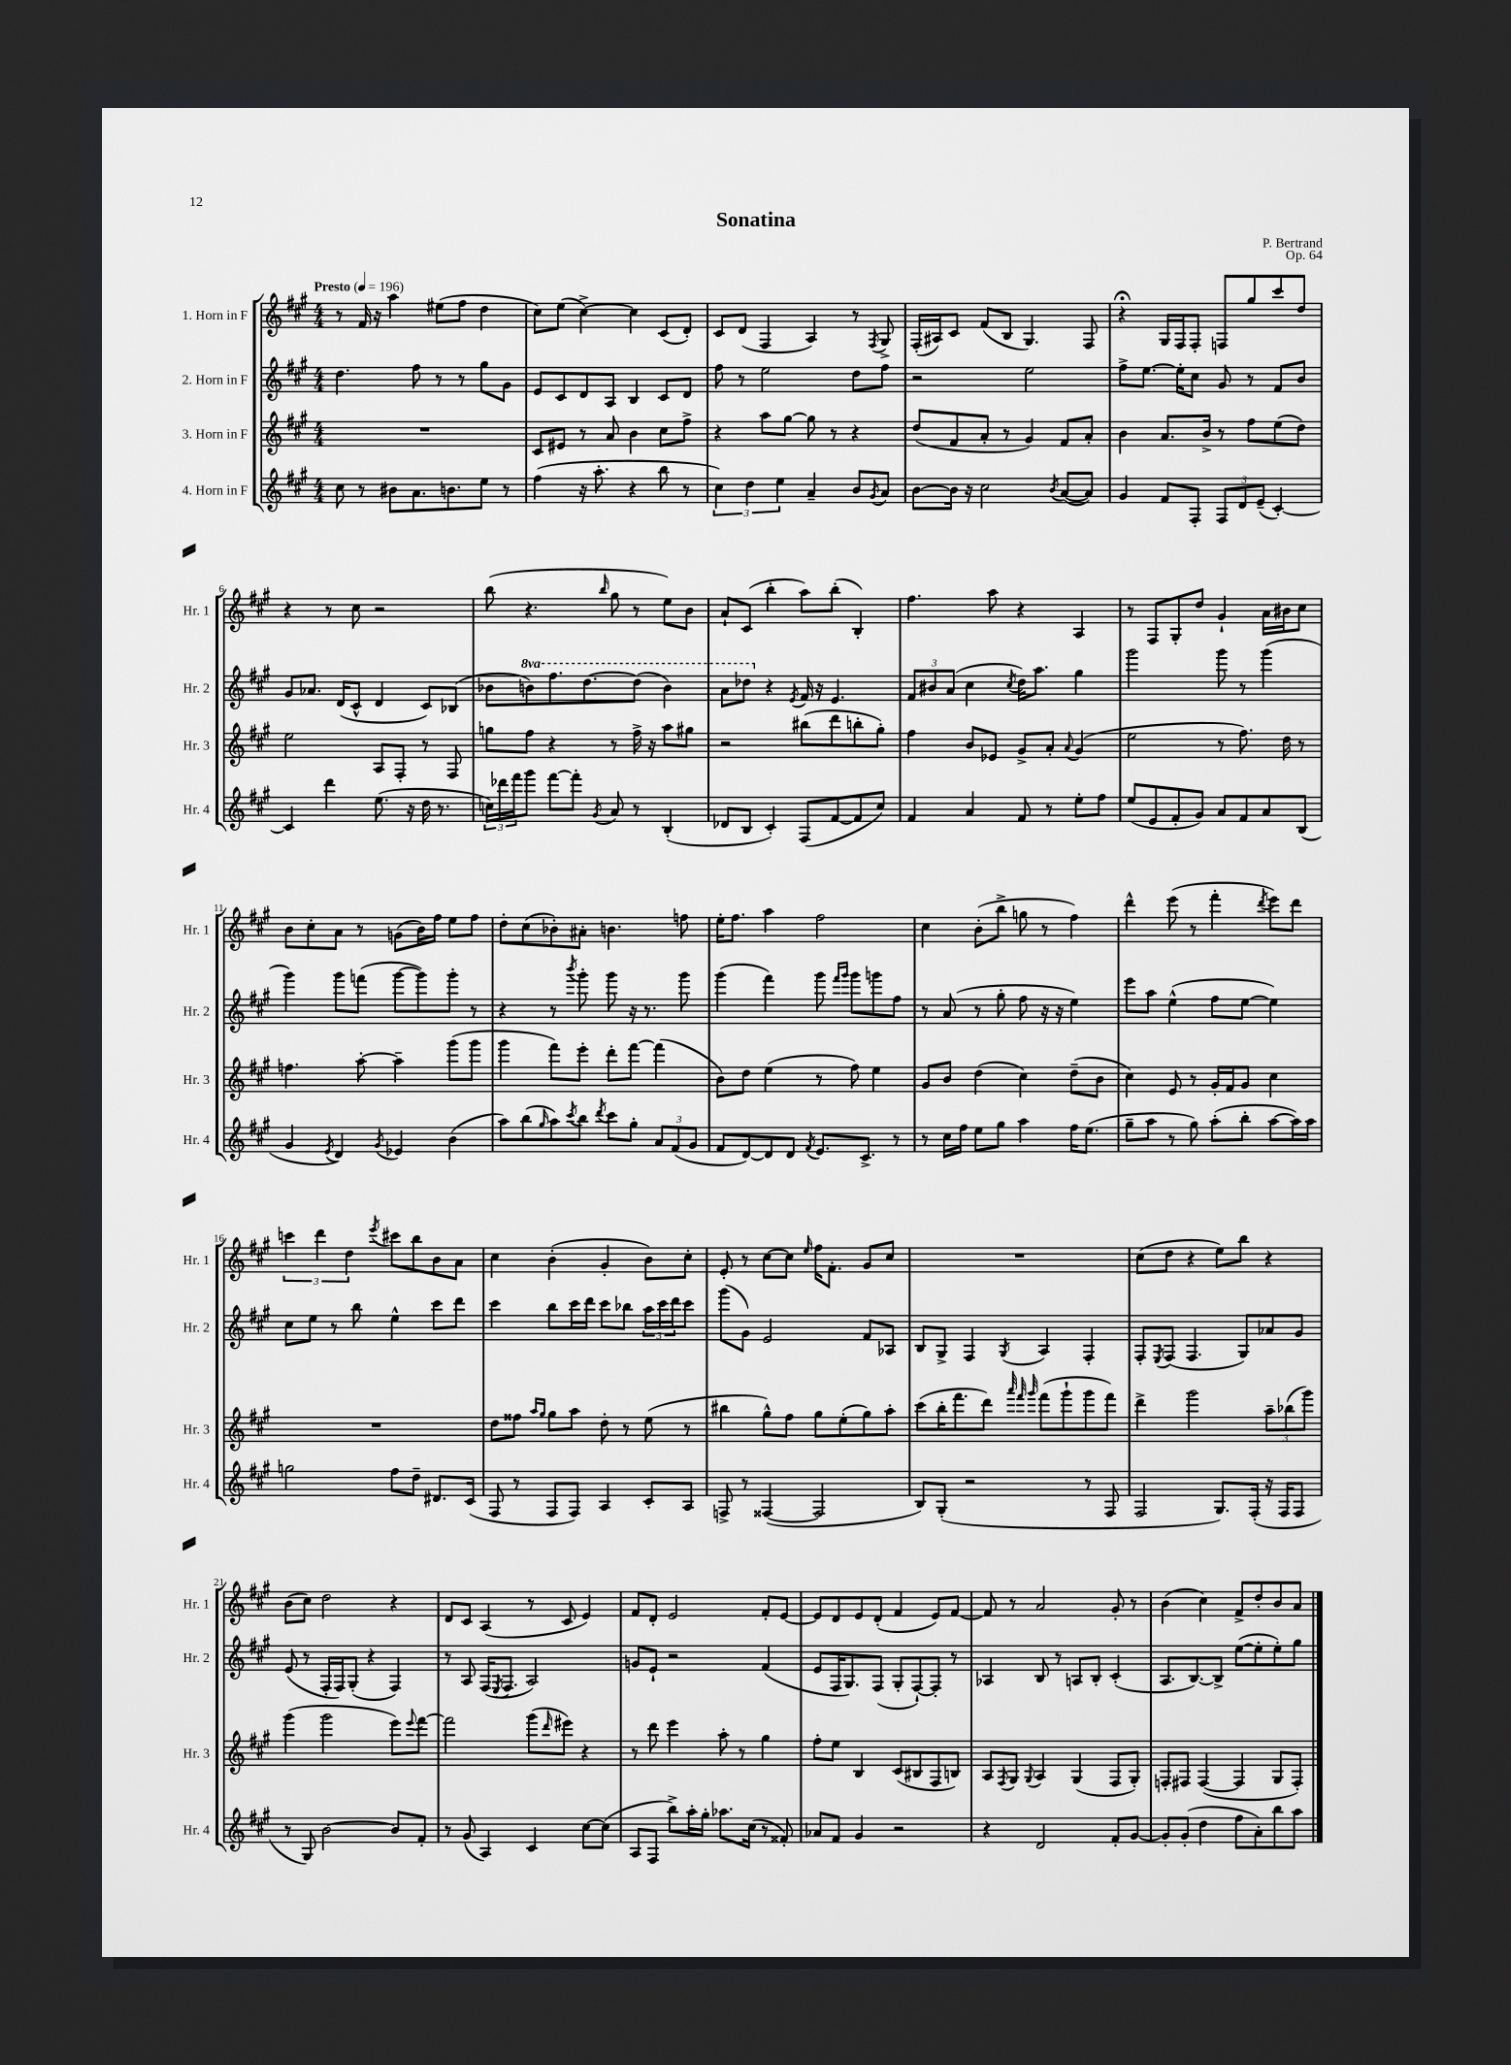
\header { title = "Sonatina" composer = "P. Bertrand" opus = "Op. 64" }
<<
\new StaffGroup <<
\new Staff = "s0" \with { instrumentName = "1. Horn in F" shortInstrumentName = "Hr. 1" } {
    \clef treble \key a \major \numericTimeSignature \time 4/4 \tempo "Presto" 4 = 196
    r8 fis'16 r16 a''4 eis''8( fis''8 d''4 |
    cis''8) e''8( cis''4~->) cis''4 cis'8( d'8-.) |
    cis'8 d'8( fis4 a4) r8 \acciaccatura { fis8 } gis8-> |
    fis16-.( ais16) cis'8 fis'8( b8 gis4.) fis8 |
    r4\fermata gis16 fis16 fis8-. f8 gis''8 cis'''8 d''8 |
    r4 r8 cis''8 r2 |
    b''8( r4. \grace { b''16 } gis''8 r8 e''8) b'8 |
    a'8-! cis'8( b''4-. a''8) b''8-.( b4-.) |
    fis''4. a''8 r4 a4 |
    r8 fis8 gis8-. d''8 gis'4-! a'16 bis'16 cis''8 |
    b'8 cis''8-. a'8 r8 g'8( b'16) fis''16 e''8 fis''8 |
    d''8-. cis''8( bes'8-.) ais'8-. b'4. f''8 |
    e''16-. fis''8. a''4 fis''2 |
    cis''4 b'8-.( b''8-> g''8 r8 fis''4) |
    d'''4-^ e'''8( r8 fis'''4-. \acciaccatura { d'''8 } e'''8) d'''8 |
    \tuplet 3/2 { c'''4 d'''4 d''4 } \acciaccatura { e'''8 } cis'''8 b''8 b'8 a'8 |
    cis''4 b'4-.( gis'4-. b'8) cis''8-. |
    e'8-. r8 cis''8~ cis''8 \grace { e''16 } fis''16 fis'8.-. gis'8 cis''8 |
    R1 |
    cis''8( d''8 r4 e''8) b''8 r4 |
    b'8( cis''8) d''2 r4 |
    d'8 cis'8 a4( r8 cis'8 e'4) |
    fis'8 d'8-. e'2 fis'8-. e'8~ |
    e'8 d'8 e'8 d'8-.( fis'4 e'8) fis'8~ |
    fis'8 r8 a'2 gis'8-. r8 |
    b'4( cis''4) fis'8-> d''8-. b'8 a'8 \bar "|." |
}
\new Staff = "s1" \with { instrumentName = "2. Horn in F" shortInstrumentName = "Hr. 2" } {
    \clef treble \key a \major \numericTimeSignature \time 4/4 \set Staff.ottavationMarkups = #ottavation-simple-ordinals
    d''4. fis''8 r8 r8 gis''8 gis'8 |
    e'8 cis'8 d'8 a8 b4 cis'8 d'8 |
    fis''8 r8 e''2 d''8 fis''8 |
    r2 e''2 |
    fis''8-> e''8.~ e''16-. cis''8 gis'8 r8 fis'8 b'8 |
    gis'8 aes'8. d'16( cis'8-^ d'4 cis'8) bes8( |
    bes'8 \ottava #1 b''!8) fis'''8. d'''8.~ d'''8( b''4) |
    a''8 des'''8 \ottava #0 r4 \acciaccatura { e'8 } fis'16 r16 e'4. |
    \tuplet 3/2 { fis'8 bis'8 a'8( } cis''4 \acciaccatura { cis''8 } d''16) a''8. gis''4 |
    gis'''2 gis'''8 r8 gis'''4( |
    gis'''4) gis'''8 f'''8( gis'''8~ gis'''8) gis'''8-. r8 |
    r4 r8 \acciaccatura { b'''8 } gis'''8-. gis'''8 r16 r8. gis'''8 |
    gis'''4( fis'''4) gis'''8 \grace { fis'''16 gis'''16 } gis'''8 g'''8 fis''8 |
    r8 a'8( r8 gis''8-. fis''8 r16 r16 e''4) |
    e'''8 a''8 e''4-^( fis''8 e''8~ e''4) |
    cis''8 e''8 r8 b''8 e''4-^ cis'''8 d'''8 |
    cis'''4 b''8 cis'''16 d'''16 cis'''8 bes''8 \tuplet 3/2 { a''16 cis'''16 d'''16 } cis'''8 |
    gis'''8( gis'8) e'2 fis'8 aes8 |
    b8 gis8-> fis4 \acciaccatura { gis8 } a4 fis4-. |
    fis8-. \acciaccatura { e8 } fis8( fis4. gis8) aes'8 gis'8 |
    e'8( r8 fis16-. fis16) gis8-.( r4 fis4) |
    r8 a8 fis16( \acciaccatura { e8 } fis8. a2) |
    g'8 e'8-! r2 fis'4( |
    e'8 fis16 gis8.) fis8( gis8-. fis8~-!) fis8-. r8 |
    aes4 b8 r8 a8 b8-. cis'4-.( |
    a8. b8.~) b8-> e''8~( e''8-. e''8-.) gis''8 \bar "|." |
}
\new Staff = "s2" \with { instrumentName = "3. Horn in F" shortInstrumentName = "Hr. 3" } {
    \clef treble \key a \major \numericTimeSignature \time 4/4
    R1 |
    cis'8 eis'8 r8 a'8 b'4 cis''8 fis''8-> |
    r4 a''8 gis''8~ gis''8 r8 r4 |
    d''8( fis'8 a'8-. r8 gis'4) fis'8 a'8-. |
    b'4 a'8. b'16-> r8 fis''8 e''8( d''8) |
    e''2 a8 fis8-. r8 fis8 |
    g''8 fis''8 r4 r8 fis''16-> r16 a''8 gis''8 |
    r2 bis''8( d'''8 b''8-. gis''8-.) |
    fis''4 b'8 ees'8 gis'8-> a'8-. \appoggiatura { a'8 } gis'4( |
    e''2 r8 fis''8.) d''16 r8 |
    f''4. a''8~-. a''4-- gis'''8( gis'''8 |
    gis'''4 fis'''8) e'''8-. d'''8-. fis'''8~ fis'''4( |
    b'8) d''8 e''4( r8 fis''8) e''4 |
    gis'8 b'8 d''4( cis''4) d''8--( b'8 |
    cis''4) e'8 r8 gis'16-. fis'16 gis'8 cis''4 |
    R1 |
    d''8 fisis''8 \grace { a''16 gis''16 } gis''8 a''8 d''8-. r8 e''8( r8 |
    bis''4 gis''8-^) fis''8 gis''8 e''8-.( gis''8) a''8-. |
    cis'''8( b''16-. fis'''8. d'''8) \grace { a'''32 fis'''32 gis'''32 } fis'''8( gis'''8-! gis'''8 fis'''8) |
    d'''4-> gis'''2 \tuplet 3/2 { a''8-- bes''8( gis'''8) } |
    gis'''4( gis'''2 e'''8) \appoggiatura { e'''8 } fis'''8~ |
    fis'''2 gis'''8( \grace { d'''16 } eis'''8) r4 |
    r8 d'''8 e'''4 a''8-. r8 gis''4 |
    fis''8-. e''8 b4 cis'8( bis8 fis8 b8) |
    a8 \acciaccatura { fis8 } gis8 \appoggiatura { gis8 } a4 gis4( fis8 gis8-.) |
    f8-. fis8 fis4~( fis4 gis8 fis8-.) \bar "|." |
}
\new Staff = "s3" \with { instrumentName = "4. Horn in F" shortInstrumentName = "Hr. 4" } {
    \clef treble \key a \major \numericTimeSignature \time 4/4
    cis''8 r8 bis'8 a'8. b'8. e''8 r8 |
    fis''4( r16 a''8.-. r4 b''8 r8 |
    \tuplet 3/2 { cis''4) d''4 e''4 } a'4-- b'8 \acciaccatura { gis'8 } a'8 |
    b'8~ b'16 r16 cis''2 \acciaccatura { b'8 } a'8~( a'8) |
    gis'4 fis'8 fis8-. \tuplet 3/2 { fis8 d'8 e'8--( } cis'4~-.) |
    cis'4 d'''4 e''8.( r16 d''16 r8. |
    \tuplet 3/2 { c''16) des'''16 fis'''16 } gis'''8 fis'''8~ fis'''8-. \acciaccatura { gis'8 } a'8 r8 b4-.( |
    des'8 b8 cis'4-.) fis8( fis'8~ fis'8 cis''8) |
    fis'4 a'4 fis'8 r8 e''8-. fis''8 |
    e''8( e'8 fis'8-. gis'8) a'8 fis'8 a'8 b8( |
    gis'4 \acciaccatura { e'8 } d'4) \acciaccatura { gis'8 } ees'4 b'4( |
    a''8) b''8( \grace { gis''16 } a''8) \acciaccatura { cis'''8 } b''8 \acciaccatura { d'''8 } cis'''8 gis''8-. \tuplet 3/2 { a'8 fis'8( gis'8 } |
    fis'8 d'8~) d'8 d'8 \acciaccatura { fis'8 } e'8. cis'8.-> r8 |
    r8 cis''16 fis''16 e''8 gis''8 a''4 fis''16 e''8.( |
    gis''8-- a''8 r8 gis''8) a''8-.( b''8-. a''8~ a''16) a''16 |
    g''2 fis''8 d''8-- dis'8. cis'16( |
    fis8 r8 fis8 fis8) a4 cis'8-. a8 |
    f8-> r8 fisis4~( fisis2 |
    b8) gis8-.( r2 r8 fis8 |
    fis2 gis8.) fis16-.( r16 fis16 fis8 |
    r8 gis8) b'2~ b'8 fis'8-. |
    r8 gis'8( a4) cis'4 cis''8~ cis''8( |
    a8 fis8 b''8->) a''16-. gis''16-. aes''8. cis''16( r8 fisis'8-.) |
    aes'8 fis'8 gis'4 r2 |
    r4 d'2 fis'8-. gis'8~ |
    gis'8-. gis'8-.( d''4 fis''8 a'8-.) b''8 a''8 \bar "|." |
}
>>
>>
